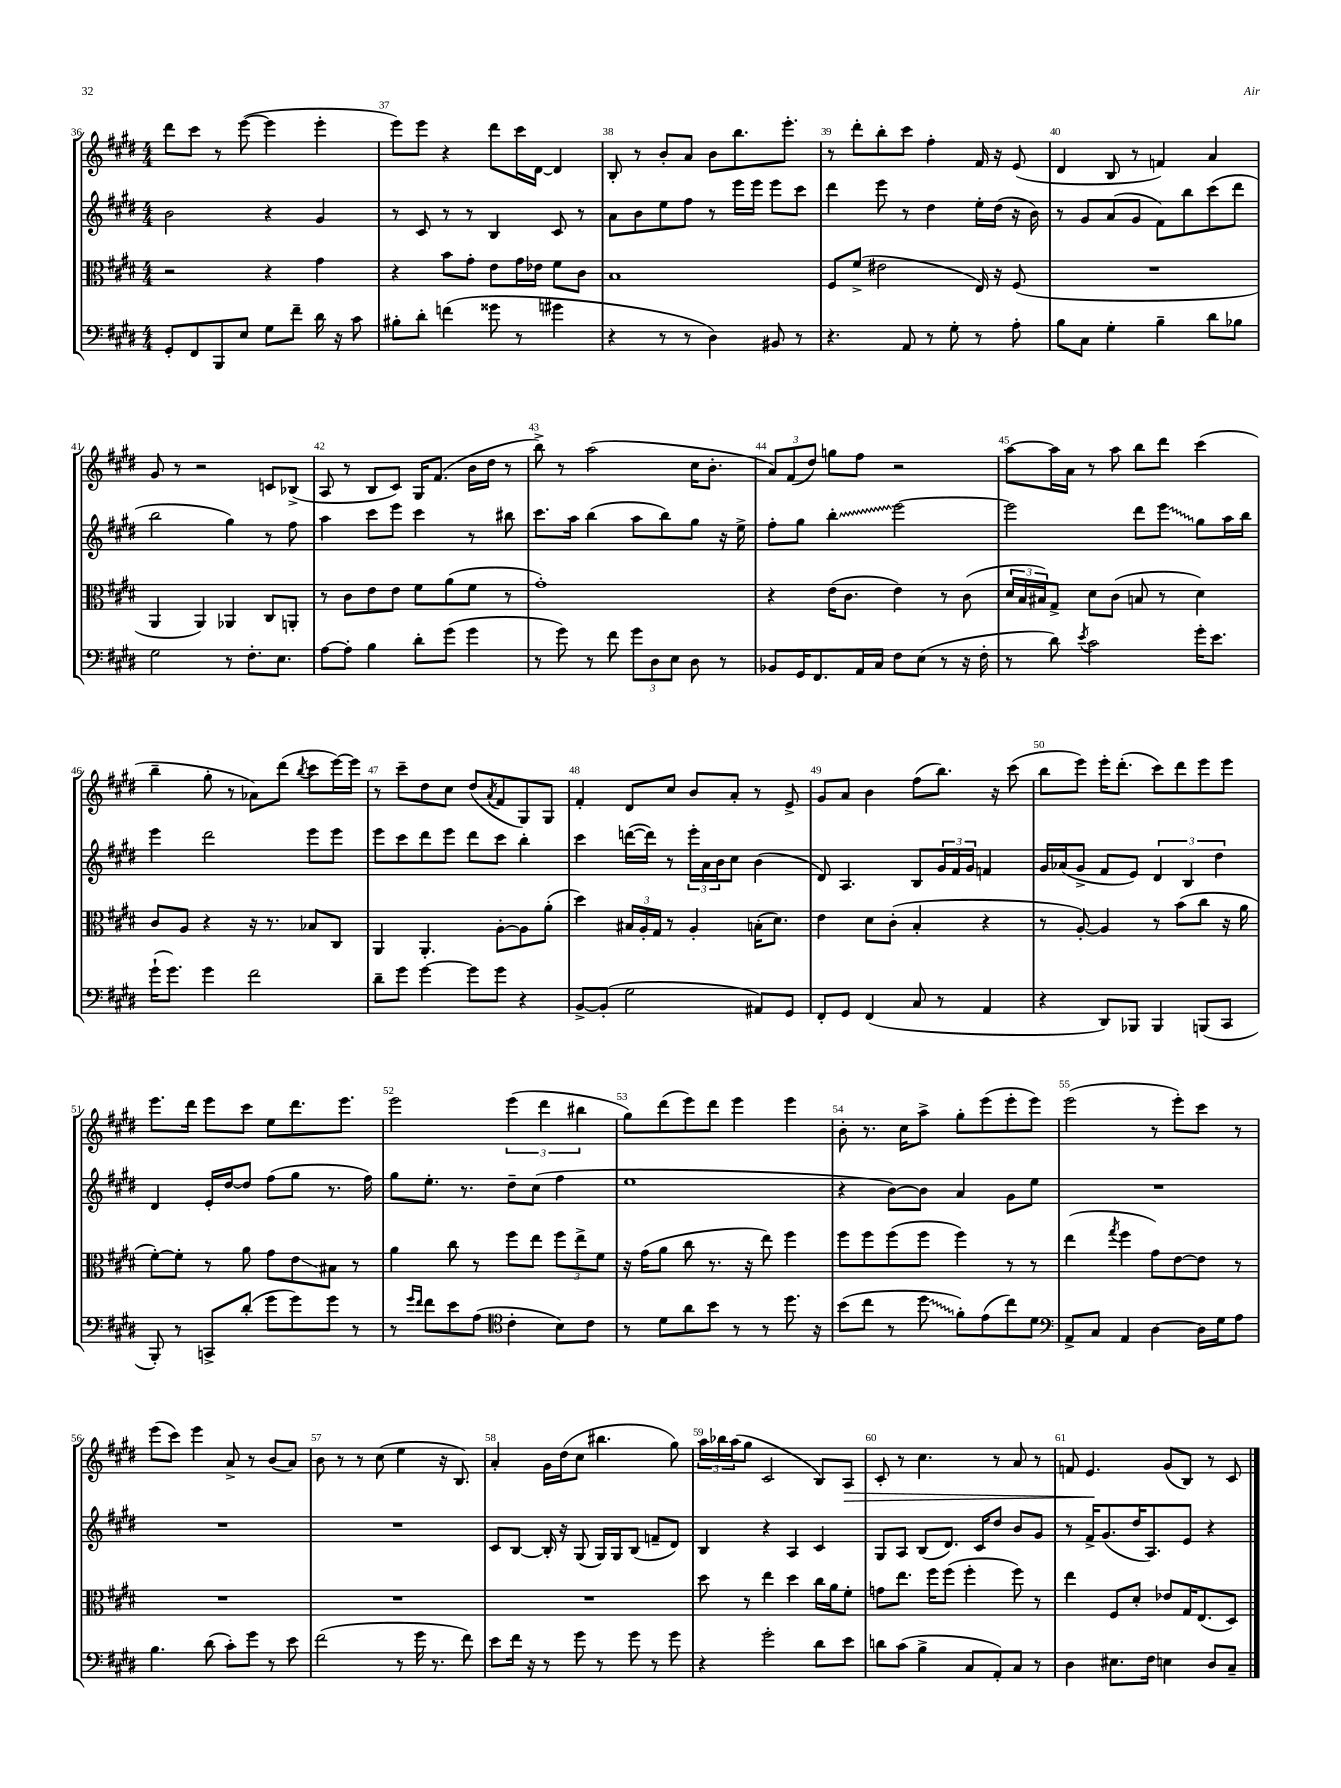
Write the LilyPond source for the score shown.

<<
\new StaffGroup <<
\new Staff = "s0" {
    \clef treble \key e \major \numericTimeSignature \time 4/4
    dis'''8 cis'''8 r8 e'''8~( e'''4 e'''4-. |
    e'''8) e'''8 r4 dis'''8 cis'''16 dis'16~ dis'4 |
    b8-. r8 b'8-. a'8 b'8 b''8. e'''8.-. |
    r8 dis'''8-. b''8-. cis'''8 fis''4-. fis'16 r16 e'8( |
    dis'4 b8 r8 f'4) a'4 |
    gis'8 r8 r2 c'8 bes8->( |
    a8 r8 b8 cis'8) gis16 fis'8.( b'16 dis''16 r8 |
    b''8->) r8 a''2( cis''16 b'8.-. |
    \tuplet 3/2 { a'8) fis'8( dis''8) } g''8 fis''8 r2 |
    a''8~ a''16 a'16 r8 a''8 b''8 dis'''8 cis'''4( |
    b''4-- gis''8-. r8 aes'8) dis'''8( \acciaccatura { b''8 } cis'''8 e'''16~) e'''16 |
    r8 cis'''8-- dis''8 cis''8 dis''8( \acciaccatura { a'8 } fis'8 gis8) gis8 |
    fis'4-. dis'8 cis''8 b'8 a'8-. r8 e'8-> |
    gis'8 a'8 b'4 fis''8( b''8.) r16 cis'''8( |
    b''8 e'''8) e'''16-. dis'''8.-.( cis'''8) dis'''8 e'''8 e'''8 |
    e'''8. dis'''16 e'''8 cis'''8 e''8 dis'''8. e'''8. |
    e'''2 \tuplet 3/2 { e'''4( dis'''4 bis''4 } |
    gis''8) dis'''8( e'''8) dis'''8 e'''4 e'''4 |
    b'8-. r8. cis''16 a''8-> gis''8-. e'''8( e'''8-. e'''8) |
    e'''2( r8 e'''8-.) cis'''8 r8 |
    e'''8( cis'''8) e'''4 a'8-> r8 b'8( a'8) |
    b'8 r8 r8 cis''8( e''4 r16 b8.) |
    a'4-. gis'16 dis''16( cis''8 bis''4. gis''8) |
    \tuplet 3/2 { a''16 bes''16 a''16( } gis''8 cis'2 b8) a8\> |
    cis'8-. r8 cis''4. r8 a'8 r8 |
    f'8 e'4.\! gis'8( b8) r8 cis'8 \bar "|." |
}
\new Staff = "s1" {
    \clef treble \key e \major \numericTimeSignature \time 4/4
    b'2 r4 gis'4 |
    r8 cis'8 r8 r8 b4 cis'8 r8 |
    a'8 b'8 e''8 fis''8 r8 e'''16 e'''16 e'''8 cis'''8 |
    dis'''4 e'''8 r8 dis''4 e''16-. dis''16( r16 b'16) |
    r8 gis'8 a'8( gis'8 fis'8) b''8 cis'''8( dis'''8 |
    b''2 gis''4) r8 fis''8 |
    a''4 cis'''8 e'''8 cis'''4 r8 bis''8 |
    cis'''8. a''16 b''4( a''8 b''8) gis''8 r16 e''16-> |
    fis''8-. gis''8 \once \override Glissando.style = #'zigzag b''4-.\glissando e'''2~ |
    e'''2 dis'''8 \once \override Glissando.style = #'zigzag e'''8\glissando gis''8 a''16 b''16 |
    e'''4 dis'''2 e'''8 e'''8 |
    e'''8 cis'''8 dis'''8 e'''8 dis'''8 cis'''8 b''4-. |
    cis'''4 d'''16~( d'''16) r8 \tuplet 3/2 { e'''16-. a'16 b'16 } cis''8 b'4( |
    dis'8) a4. b8 \tuplet 3/2 { gis'16 fis'16 gis'16 } f'4 |
    gis'16 aes'16( gis'8-> fis'8 e'8) \tuplet 3/2 { dis'4 b4 dis''4 } |
    dis'4 e'16-. dis''16~ dis''8 fis''8( gis''8 r8. fis''16) |
    gis''8 e''8.-. r8. dis''8-- cis''8( fis''4 |
    e''1 |
    r4 b'8~) b'8 a'4 gis'8 e''8 |
    R1 |
    R1 |
    R1 |
    cis'8 b8~ b16-. r16 gis8( gis16) gis16 b8( f'8-- dis'8) |
    b4 r4 a4 cis'4 |
    gis8 a8 b8( dis'8.) cis'16 dis''8 b'8 gis'8 |
    r8 fis'16-> gis'8.( dis''16 a8.) e'8 r4 \bar "|." |
}
\new Staff = "s2" {
    \clef alto \key e \major \numericTimeSignature \time 4/4
    r2 r4 gis'4 |
    r4 b'8 gis'8-. e'8 gis'16 ees'16 fis'8 cis'8 |
    b1 |
    fis8 fis'8->( eis'2 e16) r16 fis8( |
    R1 |
    a,4 a,4) aes,4 cis8 a,8-. |
    r8 cis'8 e'8 e'8 fis'8 a'8( fis'8 r8 |
    gis'1-.) |
    r4 e'16( cis'8. e'4) r8 cis'8( |
    \tuplet 3/2 { dis'16 b16 bis16) } gis8-> dis'8 cis'8( b8 r8 dis'4) |
    cis'8 a8 r4 r16 r8. bes8 cis8 |
    a,4 a,4.-. a8~-. a8 a'8-.( |
    dis''4) \tuplet 3/2 { bis16 a16-. gis16 } r8 a4-. b16-.( dis'8.) |
    e'4 dis'8 cis'8-.( b4-. r4 |
    r8 a8~-.) a4 r8 b'8( cis''8 r16 a'16 |
    fis'8~-.) fis'8-. r8 a'8 gis'8 e'8\glissando bis8 r8 |
    a'4 cis''8 r8 fis''8 e''8 \tuplet 3/2 { fis''8 e''8-> fis'8 } |
    r16 gis'16( a'8 cis''8 r8. r16 e''8) fis''4 |
    fis''8 fis''8 fis''8( fis''8 fis''4) r8 r8 |
    e''4( \acciaccatura { gis''8 } fis''4 gis'8) e'8~ e'8 r8 |
    R1 |
    R1 |
    R1 |
    dis''8 r8 e''4 dis''4 cis''16 a'16 fis'8-. |
    g'8 e''8. fis''16 fis''8( fis''4-. fis''8) r8 |
    e''4 fis8 dis'8-. ees'8 gis16 e8.( dis8) \bar "|." |
}
\new Staff = "s3" {
    \clef bass \key e \major \numericTimeSignature \time 4/4
    gis,8-. fis,8 b,,8 e8 gis8 fis'8-- dis'16 r16 cis'8 |
    bis8-. dis'8-. f'4( gisis'8 r8 gis'4 |
    r4 r8 r8 dis4) bis,8 r8 |
    r4. a,8 r8 gis8-. r8 a8-. |
    b8 cis8 gis4-. b4-- dis'8 bes8 |
    gis2 r8 fis8.-. e8. |
    a8~ a8-. b4 dis'8-. gis'8( gis'4 |
    r8 gis'8) r8 fis'8 \tuplet 3/2 { gis'8 dis8 e8 } dis8 r8 |
    bes,8 gis,16 fis,8. a,16 cis16 fis8 e8( r8 r16 fis16-. |
    r8 dis'8) \acciaccatura { e'8 } cis'2 gis'16-. e'8. |
    gis'16-!( gis'8.) gis'4 fis'2 |
    dis'8-- gis'8 gis'4~ gis'8 gis'8 r4 |
    b,8~-> b,8-.( gis2 ais,8) gis,8 |
    fis,8-. gis,8 fis,4( cis8 r8 a,4 |
    r4 dis,8) bes,,8 bes,,4 b,,8( cis,8 |
    b,,8-.) r8 c,8-> dis'8-.( gis'8 gis'8) gis'8 r8 |
    r8 \grace { gis'16 fis'16 } fis'8 e'8 a8( \clef tenor cis'4-. b8) cis'8 |
    r8 dis'8 a'8 b'8 r8 r8 dis''8. r16 |
    b'8( cis''8 r8 \once \override Glissando.style = #'zigzag dis''8\glissando fis'8-.) e'8( cis''8) dis'8 |
    \clef bass a,8-> cis8 a,4 dis4~ dis16 gis16 a8 |
    b4. dis'8( cis'8-.) gis'8 r8 e'8 |
    fis'2( r8 gis'16 r8. fis'8) |
    e'8 fis'16 r16 r8 gis'8 r8 gis'8 r8 gis'8 |
    r4 gis'2-. dis'8 e'8 |
    d'8 cis'8( b4-> cis8 a,8-.) cis8 r8 |
    dis4 eis8. fis16 e4 dis8 cis8-- \bar "|." |
}
>>
>>
\layout { \context { \Score currentBarNumber = #36 \override BarNumber.break-visibility = ##(#f #t #t) barNumberVisibility = #all-bar-numbers-visible } }
